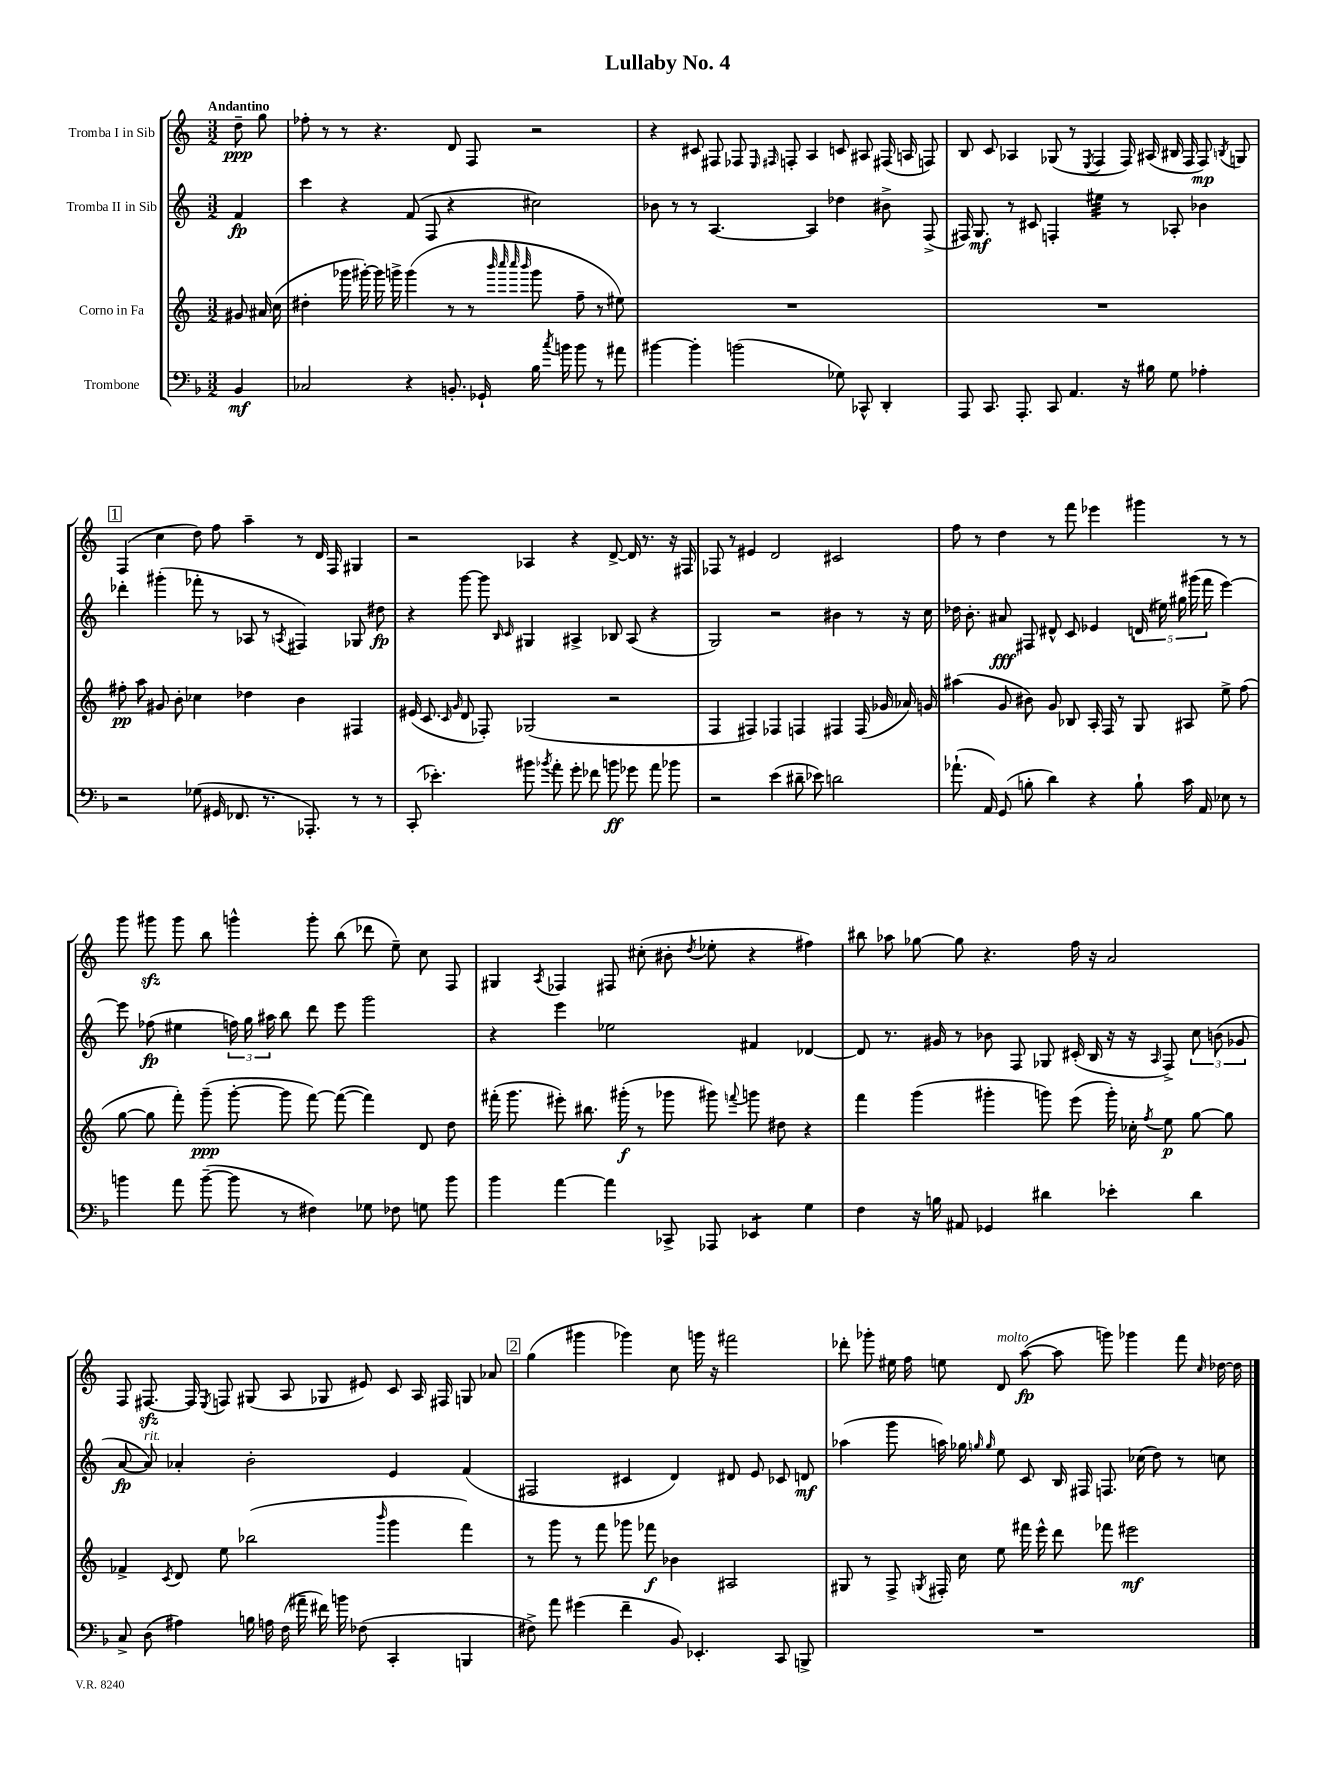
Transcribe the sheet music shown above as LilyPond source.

\header { title = "Lullaby No. 4" }
<<
\new StaffGroup <<
\new Staff = "s0" \with { instrumentName = "Tromba I in Sib" } {
    \clef treble \key c \major \numericTimeSignature \time 3/2 \partial 4 \tempo "Andantino"
    \autoBeamOff d''8--\ppp g''8 |
    fes''8-. r8 r8 r4. d'8 f8 r2 |
    r4 cis'8 fis8 fes8 \grace { e16 fis16 } f8-. a4 c'8 ais8 fis16( a16 f8) |
    b8 c'8 aes4 ges8( r8 \acciaccatura { e8 } f4 f16) ais16( bis16 f16 f8\mp) \acciaccatura { b8 } g8 |
    \mark \markup { \box "1" } f4( c''4 d''8) f''8 a''4-- r8 d'16 f16 gis4 |
    r2 aes4 r4 d'8~-> d'16 r8. r16 fis16 |
    fes8 r8 eis'4 d'2 cis'2 |
    f''8 r8 d''4 r8 f'''8 ees'''4 gis'''4 r8 r8 |
    g'''8 gis'''8\sfz gis'''8 b''8 g'''4-^ g'''8-. b''8( des'''8 e''8--) c''8 f8 |
    gis4 \acciaccatura { a8 } fes4 fis8 cis''8-.( bis'8-. \acciaccatura { d''8 } ees''8-. r4 fis''4) |
    bis''8 aes''8 ges''8~ ges''8 r4. f''16 r16 a'2 |
    f8 fis8.~\sfz fis16 \acciaccatura { e8 } f8 gis8( a8 ges8 eis'8) c'8 a16 fis16 g8 aes'8 |
    \mark \markup { \box "2" } g''4( gis'''4 ges'''4) c''8 g'''16 r16 fis'''2 |
    des'''8-. ges'''8-. eis''16 f''16 e''8 d'8^\markup { \italic "molto" } a''8~\fp( a''8 g'''8) ges'''4 f'''8 \grace { c''16 } des''16~ des''16 \bar "|." |
}
\new Staff = "s1" \with { instrumentName = "Tromba II in Sib" } {
    \clef treble \key c \major \numericTimeSignature \time 3/2 \partial 4
    \autoBeamOff f'4\fp |
    c'''4 r4 f'8( f8 r4 cis''2) |
    bes'8 r8 r8 a4.~ a4 des''4 bis'8-> f8->( |
    fis16) g8.\mf r8 cis'8 f4-. eis''4:32 r8 aes8-. bes'4 |
    \mark \markup { \box "1" } des'''4-. gis'''4-.( fes'''8-. r8 aes8 r8 \acciaccatura { a8 } fis4) ges8 dis''8\fp |
    r4 g'''8~ g'''8 \grace { b16 c'16 } gis4 ais4-> bes8 ais8( r4 |
    g2) r2 bis'4 r8 r16 c''16 |
    des''16 b'8.-. ais'8\fff fis8 dis'8-^ c'8 ees'4 \tuplet 5/4 { d'16( eis''16) gis''16 gis'''16( f'''16 } e'''4~) |
    e'''8 fes''8\fp( eis''4 \tuplet 3/2 { f''16) g''16 ais''16 } b''8 d'''8 e'''8 g'''2 |
    r4 e'''4 ees''2 fis'4 des'4~ |
    des'8 r8. gis'16 r8 bes'8 f8 ges8 cis'16-.( b16 r16 r16 \grace { a16 } f8->) \tuplet 3/2 { c''8 b'8( ges'8 } |
    a'8~\fp a'8^\markup { \italic "rit." }) aes'4-. b'2-. e'4 f'4( |
    \mark \markup { \box "2" } fis2 cis'4 d'4) dis'8 e'8 ces'8 d'8\mf |
    aes''4( g'''8 a''16) ges''16 \grace { g''16 g''16 } e''8 c'8 b16 fis16 f8. ces''16( d''8) r8 c''8 \bar "|." |
}
\new Staff = "s2" \with { instrumentName = "Corno in Fa" } {
    \clef treble \key c \major \numericTimeSignature \time 3/2 \partial 4
    \autoBeamOff gis'8 ais'16 c''16( |
    dis''4-. ges'''16 gis'''16~-.) gis'''16 g'''16-> g'''4( r8 r8 \grace { b'''32 c''''32 c''''32 b'''32 } g'''8 f''8-- r8 eis''8) |
    R1. |
    R1. |
    \mark \markup { \box "1" } fis''8-.\pp a''8 gis'8 b'8-. ces''4 des''4 b'4 fis4 |
    eis'16( c'8. \grace { c'16 g'16 } d'8 fes8-.) ges2( r2 |
    f4 fis4) fes4 f4 fis4 fis16( ges'16 aes'16) g'16 |
    ais''4( g'8 bis'8) g'8 bes8 a16-. f16 r8 g8 ais8 e''8-> f''8( |
    g''8~ g''8 f'''8-.) g'''8--\ppp( g'''8~-. g'''8 f'''8~) f'''8~( f'''4) d'8 d''8 |
    fis'''16-.( g'''8. eis'''8-.) bis''8. gis'''16-.\f( r8 ges'''8 gis'''8) \appoggiatura { f'''8 } g'''8 dis''8 r4 |
    f'''4 g'''4( gis'''4-. g'''8) e'''8( g'''16-.) ces''16-. \acciaccatura { f''8 } e''8\p g''8~ g''8 |
    fes'4-> \acciaccatura { c'8 } d'8 e''8 bes''2( \grace { b'''16 } g'''4 f'''4) |
    \mark \markup { \box "2" } r8 g'''8 r8 f'''8 ges'''8 fes'''8\f bes'4 ais2 |
    gis8 r8 f8-> \acciaccatura { g8 } fis16-. c''16 e''8 fis'''16 e'''16-^ d'''8 fes'''8 eis'''2\mf \bar "|." |
}
\new Staff = "s3" \with { instrumentName = "Trombone" } {
    \clef bass \key f \major \numericTimeSignature \time 3/2 \partial 4
    \autoBeamOff bes,4\mf |
    ces2 r4 b,8.-. ges,16-! bes16 \acciaccatura { c''8 } b'16 b'8 r8 ais'8 |
    bis'4~ bis'4-. b'2( ges8) ces,8-^ d,4-. |
    a,,8 c,8. a,,8.-. c,8 a,4. r16 bis16 g8 aes4-. |
    \mark \markup { \box "1" } r2 ges8( gis,16 fes,8. r8. aes,,8.-.) r8 r8 |
    c,8-.( ees'4.-.) bis'8 \acciaccatura { bes'8 } a'8-. g'8-. fes'8 b'8\ff ges'8 a'8 bes'8 |
    r2 e'4( dis'8-- ees'8) d'2 |
    aes'8.-!( a,16) g,8( b8-. d'4) r4 b8-! c'16 a,16 ees8 r8 |
    b'4 a'8 b'8~--( b'8 r8 fis4) ges8 fes8 g8 b'8 |
    bes'4 a'4~ a'4 ces,8-> aes,,8 ees,4:8 g4 |
    f4 r16 b16 ais,8 ges,4 dis'4 ees'4-. dis'4 |
    c8-> d8( ais4) b16 a16 f16( ais'16-- fis'16) b'16 fes8( c,4-. b,,4 |
    \mark \markup { \box "2" } fis8->) a'8 gis'4( f'4-- bes,8) ees,4.-. c,8 b,,8-> |
    R1. \bar "|." |
}
>>
>>
\layout { \context { \Score \remove "Bar_number_engraver" } }
